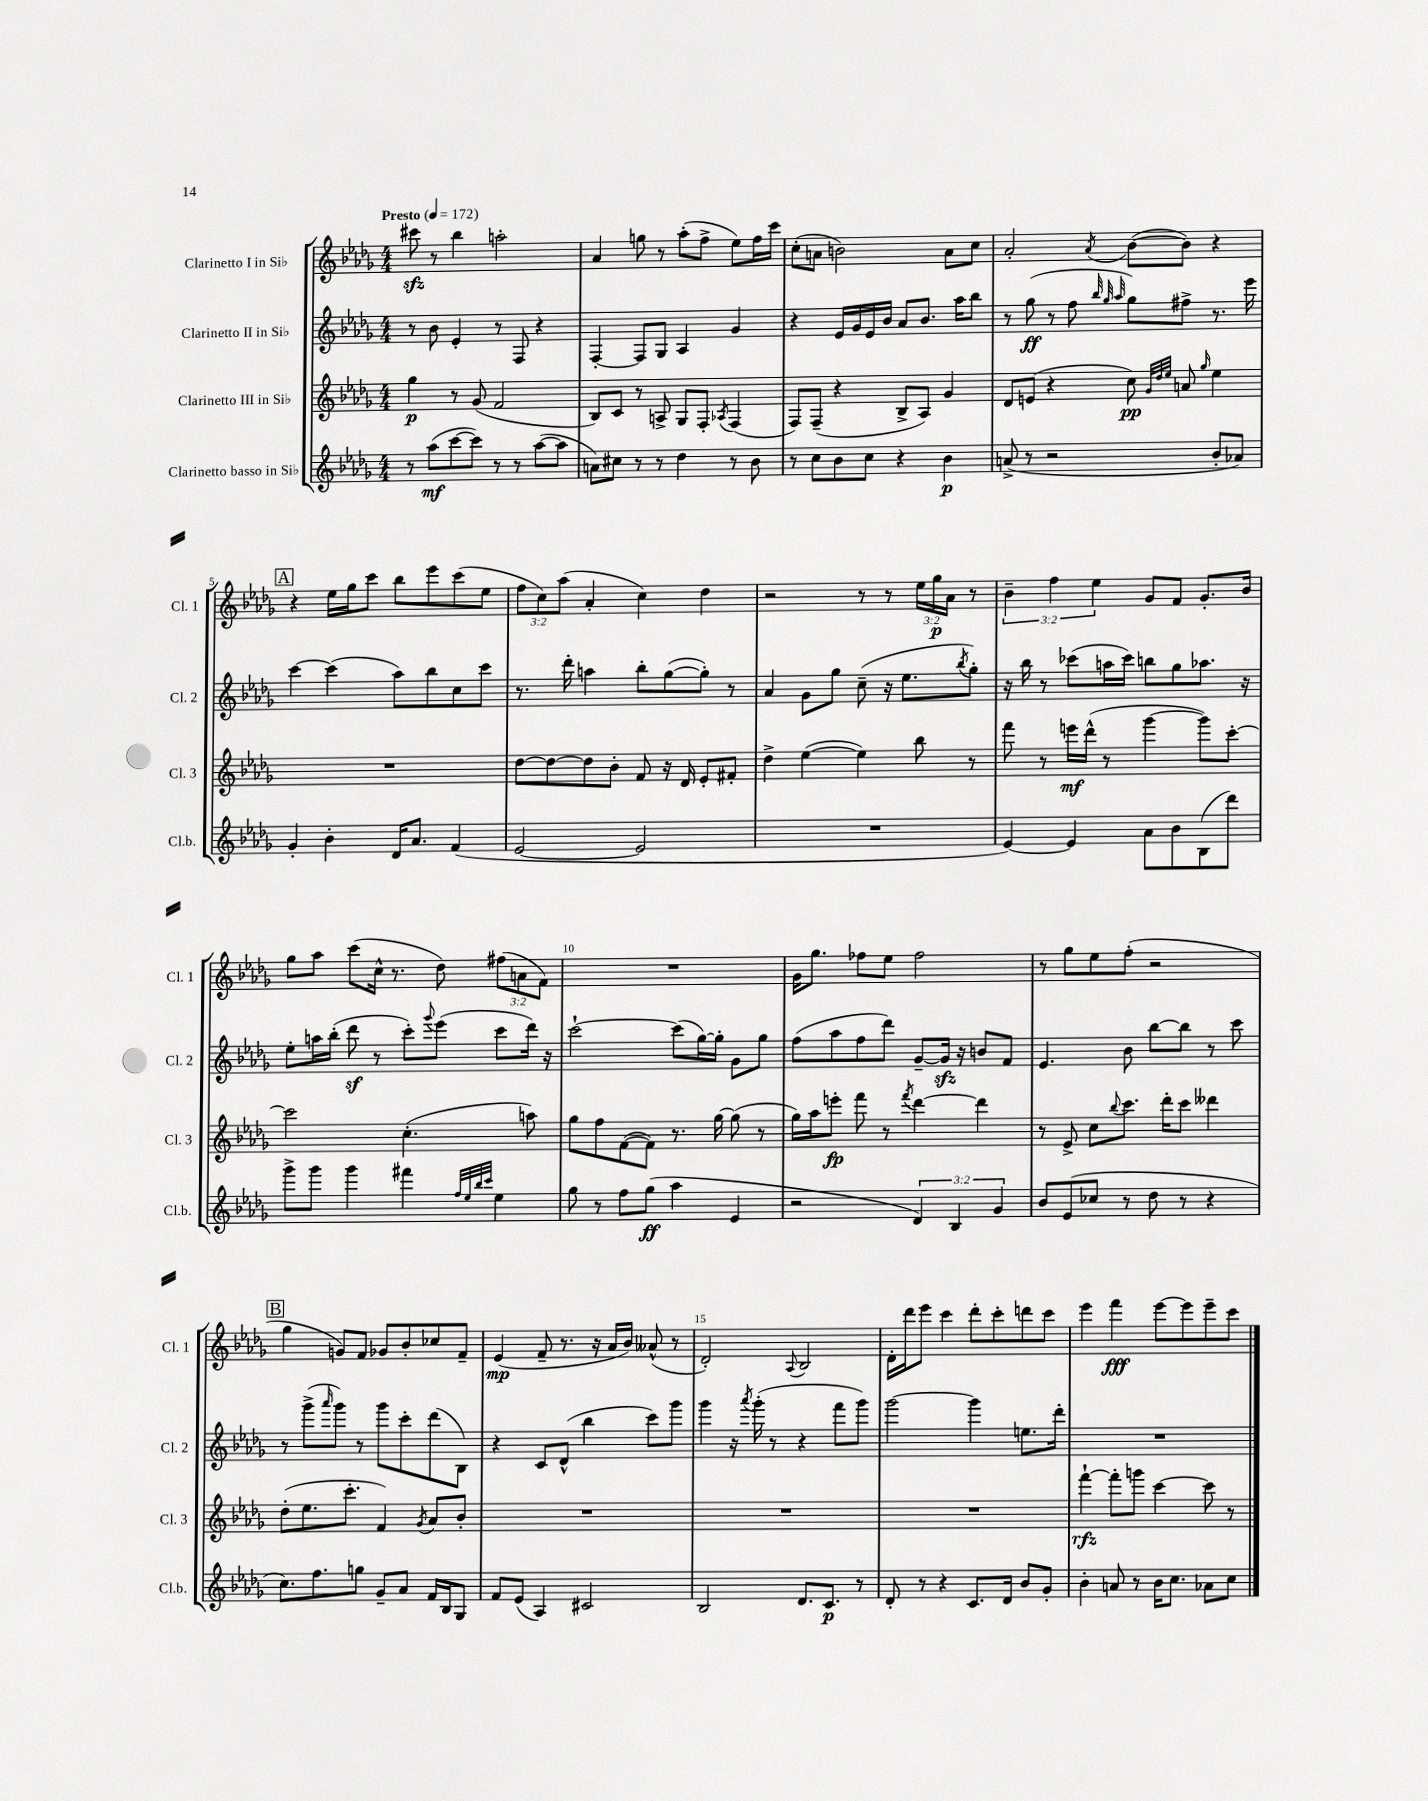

**kern	**kern	**kern	**kern
*staff4	*staff3	*staff2	*staff1
*clefG2	*clefG2	*clefG2	*clefG2
*k[b-e-a-d-g-]	*k[b-e-a-d-g-]	*k[b-e-a-d-g-]	*k[b-e-a-d-g-]
*M4/4	*M4/4	*M4/4	*M4/4
*MM172	*MM172	*MM172	*MM172
8r	4gg-	8r	8ccc#
(8aa-	.	8b-	8r
[8ccc	8r	4e-'	4bb-
8ccc])	(8g-	.	.
8r	2f	8r	2aa'
8r	.	8F	.
([8aa-	.	4r	.
8aa-]	.	.	.
=	=	=	=
8a)	8B-)	[4F'	4a-
8cc#	8c	.	.
8r	8r	8F]	8gg
8r	8A^	8G-	8r
4dd-	8G-	4A-	(8aa-'
.	8F'	.	8ff^
.	8qA-	.	.
8r	(4F	4g-	8ee-)
8b-	.	.	16ff
.	.	.	16ccc
=	=	=	=
8r	8F)	4r	(8cc'
8cc	(8F~	.	8a
8b-	4r	16e-	2b)
.	.	16g-	.
8cc	.	16e-	.
.	.	16b-	.
4r	8B-^	8a-	.
.	8A-)	8.b-	.
4b-	4g-	.	8a
.	.	16aa-	.
.	.	8bb-	8cc
=	=	=	=
(8a^	8d-	8r	2a-'
8r	(8e	(8gg-	.
2r	4r	8r	.
.	.	8ff	.
.	.	32qqbb-	.
.	.	32qqgg-	.
.	.	32qqaa-	8qa-
.	8cc)	8gg-)	([8b-
.	32qqg-	.	.
.	32qqdd-	.	.
.	32qqee-	.	.
.	8a	8ff#^	8b-])
.	16qqgg-	.	.
8b-'	4ee-	8.r	4r
8a-)	.	.	.
.	.	16eee-	.
=	=	=	=
4g-'	1r	[4ccc	4r
4b-'	.	(4ccc]	16ee-
.	.	.	16gg-
.	.	.	8ccc
16d-	.	8aa-)	8bb-
8.a-	.	.	.
.	.	8bb-	8eee-
(4f	.	8cc	(8ccc
.	.	8ccc	8ee-
=	=	=	=
[2e-	[8dd-	8.r	12ff
.	.	.	12cc)
.	8dd-_	.	.
.	.	.	(12aa-
.	.	16ddd-'	.
.	8dd-]	4aa	4a-'
.	8b-'	.	.
2e-]	8f	8bb-'	4cc)
.	16r	([8gg-	.
.	16d-	.	.
.	8e-'	8gg-'])	4dd-
.	8f#'	8r	.
=	=	=	=
1r	4dd-^	4a-	2r
.	([4ee-	8g-	.
.	.	8gg-	.
.	4ee-])	(8cc~	8r
.	.	16r	8r
.	.	8.ee-	.
.	8bb-	.	24ee-
.	.	.	24gg-
.	.	.	24a-
.	.	8qbb-	.
.	8r	8gg-')	8r
=	=	=	=
[4e-)	8fff	16r	6b-~
.	.	16bb-	.
.	8r	8r	.
.	.	.	6ff
4e-]	16eee	(8ccc-	.
.	(16ddd-^^	.	.
.	.	.	6ee-
.	8r	16aa	.
.	.	16ccc-)	.
8a-	[4ggg-	8bb	8g-
8b-	.	8gg-	8f
(8B-	8ggg-])	8.aa-	8.g-'
8ddd-)	[8ccc'	.	.
.	.	16r	16b-
=	=	=	=
8ggg-^	2ccc]	8ee-'	8gg-
8ggg-	.	16aa	8aa-
.	.	(16bb-'	.
4ggg-	.	8ddd-	(8ccc
.	.	8r	16cc^^
.	.	.	8.r
4fff#	(4.cc'	8ccc')	.
.	.	8qqggg-	.
.	.	(8eee-	8dd-)
32qqff	.	.	.
32qqee-	.	.	.
32qqbb-	.	.	.
32qqccc	.	.	.
4ee-	.	8ccc	(12ff#
.	.	.	12a
.	8aa)	16ddd-)	.
.	.	.	12f)
.	.	16r	.
=	=	=	=
8gg-	8gg-	[2ccc`	1r
8r	8ff	.	.
8ff	([8f	.	.
(8gg-	8f])	.	.
4aa-	8.r	(8ccc]	.
.	.	[16gg-)	.
.	[16gg-	16gg-']	.
4e-	(8gg-]	8g-	.
.	8r	8gg-	.
=	=	=	=
2r	16gg-)	(8ff	16g-
.	16aa-	.	8.gg-
.	8eee'	8aa-	.
.	8fff	8ff	8ff-
.	8r	8ddd-)	8ee-
.	8qfff	.	.
6d-)	[4ddd-	[8g-~	2ff-
.	.	16g-]	.
6B-	.	.	.
.	.	16r	.
.	4ddd-]	8b	.
6g-	.	.	.
.	.	8f	.
=	=	=	=
8b-	8r	4.e-	8r
(8e-	8e-^	.	8gg-
8cc-	8cc	.	8ee-
.	8qqbb-	.	.
8r	8.ccc	8b-	(8ff'
8dd-	.	[8bb-	2r
.	16ddd-'	.	.
8r	8ccc	8bb-]	.
4r	4ddd--	8r	.
.	.	8ccc	.
=	=	=	=
8.cc)	(8dd-'	8r	4gg-
.	8.ee-	(8ggg-^	.
8.ff	.	.	.
.	.	16qqaaa-	.
.	.	8ggg-)	8g)
.	8.ccc'	.	.
8gg	.	8r	8f
8g-~	4f)	8ggg-	8g-
8a-	.	8ccc'	8b-'
.	8qg-	.	.
16f	8a-	(8ddd-	8cc-
16B-	.	.	.
8G-	8b-'	8B-)	8f~
=	=	=	=
8f	1r	4r	(4e-
(8e-	.	.	.
4A-)	.	8c	8f~
.	.	(8d-^^	8.r
2c#	.	4bb-	.
.	.	.	16r
.	.	.	16a-
.	.	.	16b-)
.	.	8ccc)	(8a--^^
.	.	8ggg-	8r
=	=	=	=
2B-	1r	4ggg-	2d-')
.	.	16r	.
.	.	8qaaa-	.
.	.	(16ggg-'	.
.	.	8r	.
.	.	.	8qqA-
8.d-	.	4r	2B-
8.c	.	.	.
.	.	8fff	.
8r	.	8ggg-)	.
=	=	=	=
8d-'	1r	[2ggg-	16d-'
.	.	.	16ddd-
8r	.	.	8eee-
4r	.	.	4ccc
8.c	.	4ggg-]	8ddd-'
.	.	.	8ccc'
16d-	.	.	.
8b-	.	8.ee	8ddd
8g-'	.	.	8ccc
.	.	16ddd-'	.
=	=	=	=
4b-'	[4fff`	1r	4eee-
8a	8fff']	.	4fff
8r	8ggg	.	.
16b-	[4ccc	.	[8eee-
8.cc	.	.	.
.	.	.	8eee-]
8a-	8ccc]	.	8eee-~
8cc	8r	.	8ccc
==	==	==	==
*-	*-	*-	*-
